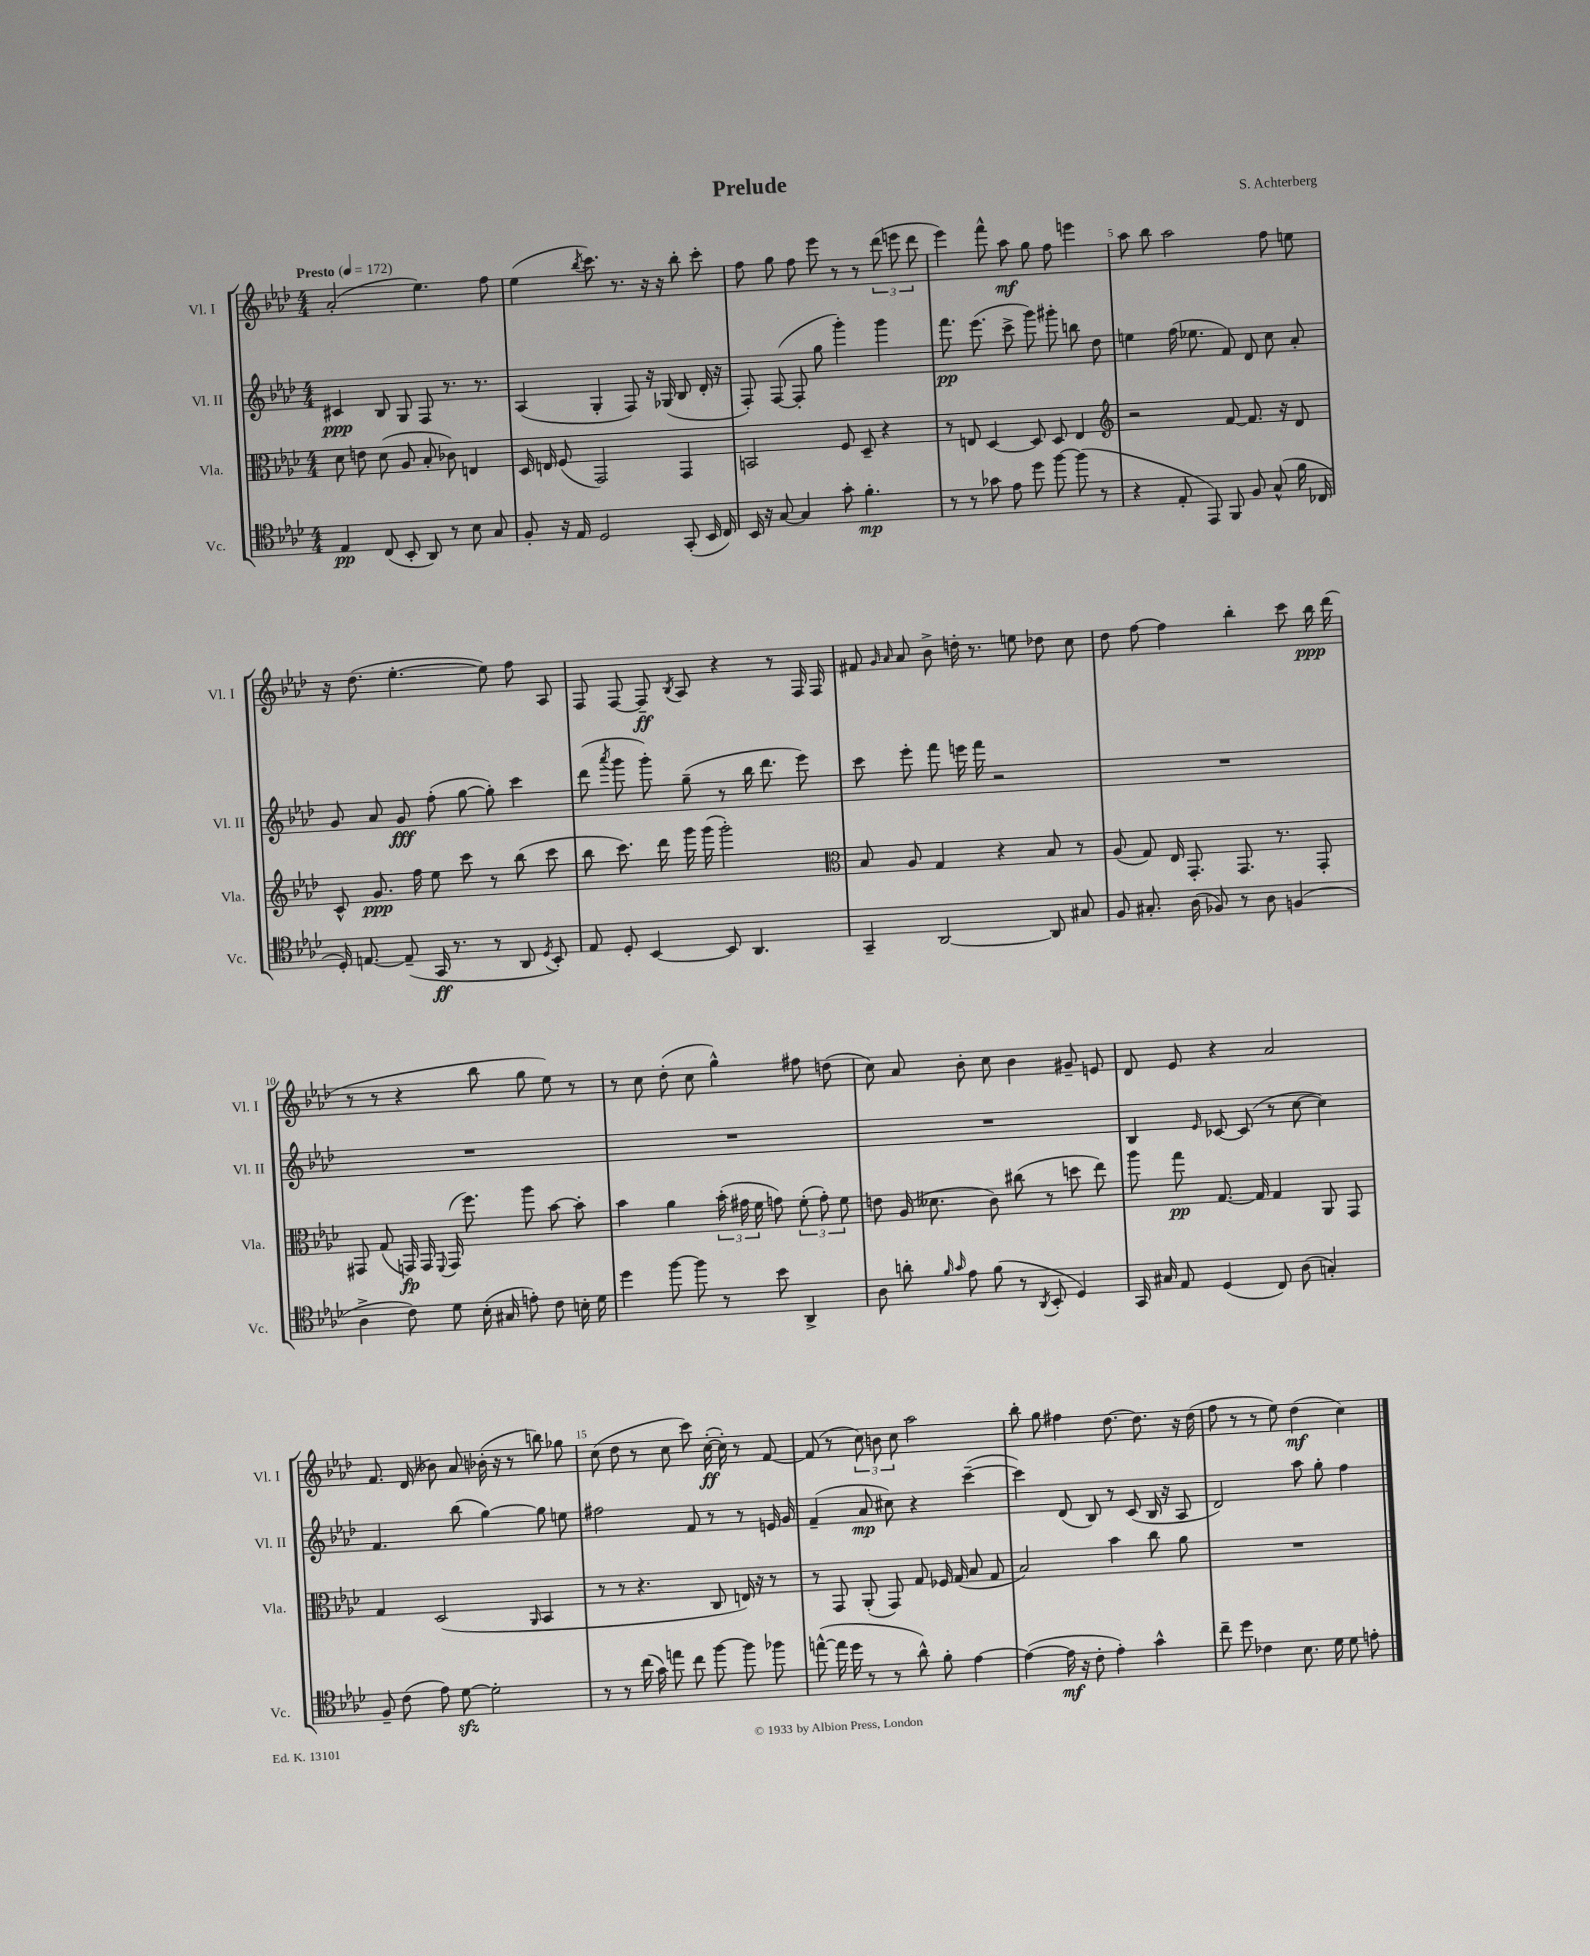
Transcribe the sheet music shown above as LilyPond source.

\header { title = "Prelude" composer = "S. Achterberg" }
<<
\new StaffGroup <<
\new Staff = "s0" \with { instrumentName = "Vl. I" shortInstrumentName = "Vl. I" } {
    \clef treble \key aes \major \numericTimeSignature \time 4/4 \tempo "Presto" 4 = 172
    \autoBeamOff aes'2-.( ees''4.) f''8 |
    ees''4( \acciaccatura { bes''8 } c'''8.) r8. r16 r16 bes''8-. c'''8-. |
    f''8 g''8 f''8 ees'''8 r8 r8 \tuplet 3/2 { des'''8( e'''8 des'''8 } |
    ees'''4) f'''8-^ aes''8\mf g''8 f''8 e'''4 |
    aes''8 bes''8 aes''2 f''8 e''8 |
    r16 des''8.( ees''4.~-. ees''8) f''8 aes8 |
    f8 f8~ f8--\ff \acciaccatura { bes8 } aes8 r4 r8 f16 f16 |
    fis'8 \grace { g'16 aes'16 } aes'8 bes'8-> d''16-. r8. e''8 des''8 c''8 |
    des''8 f''8~ f''4 bes''4-. c'''8 bes''16\ppp des'''16( |
    r8 r8 r4 bes''8 g''8 ees''8) r8 |
    r8 c''8 des''8-.( c''8 g''4-^) fis''8 d''8( |
    c''8) aes'8 bes'8-. c''8 bes'4 gis'8-- e'8 |
    des'8 ees'8 r4 aes'2 |
    f'8. des'16( beses'8) aes'8 bes'16-.( r16 r8 b''8) ges''8 |
    c''8( des''8 r8 c''8 c'''8) c''16~-.\ff( c''16-.) r8 f'8~ |
    f'8( r8 \tuplet 3/2 { c''8) b'8 c''8 } aes''2 |
    bes''8-. g''8 fis''4 des''8.~ des''8. r16 des''16( |
    f''8 r8 r8 ees''8) des''4\mf( c''4) \bar "|." |
}
\new Staff = "s1" \with { instrumentName = "Vl. II" shortInstrumentName = "Vl. II" } {
    \clef treble \key aes \major \numericTimeSignature \time 4/4
    \autoBeamOff cis'4\ppp bes8 g8 f8 r8. r8. |
    aes4( g4-. f8) r16 ges16( bes8 des'16-. r16 |
    f8-.) f8~( f8-. g''8 g'''4-.) g'''4 |
    f'''8.\pp ees'''8.( c'''8-> g'''8) gis'''8-. b''8 des''8 |
    e''4 f''16( ees''8. f'8) des'8 c''8 aes'8-. |
    g'8 aes'8 g'8\fff f''8-.( g''8~ g''8-.) c'''4 |
    des'''8( \acciaccatura { aes'''8 } g'''8 g'''8-.) g''8--( r8 bes''16 des'''8. ees'''8) |
    c'''8 ees'''8-. f'''8 e'''16 f'''16 r2 |
    R1 |
    R1 |
    R1 |
    R1 |
    bes4 \grace { ees'16 } ces'8~ ces'8( r8 c''8~ c''4) |
    f'4. bes''8( g''4~) g''8 e''8 |
    fis''2 f'8 r8 r8 e'16 g'16 |
    f'4--( aes'8\mp cis''8) r4 c'''4~--( |
    c'''4) des'8( bes8) r8 c'8( bes16 r16 aes8 |
    des'2) aes''8 g''8-. f''4 \bar "|." |
}
\new Staff = "s2" \with { instrumentName = "Vla." shortInstrumentName = "Vla." } {
    \clef alto \key aes \major \numericTimeSignature \time 4/4
    \autoBeamOff des'8 e'8 des'8( aes8 bes8-. ces'8) e4 |
    des16 e16 f8( g,2) g,4 |
    b,2 f8 des8-- r4 |
    r8 e8 des4~ des8 des8 e4 |
    \clef treble r2 f'8~ f'8. r16 des'8 |
    c'8-^ g'8.\ppp f''16 ees''8 c'''8 r8 bes''8( c'''8 |
    bes''8 c'''8.) des'''16 g'''16 g'''16( g'''2-.) |
    \clef alto bes8 aes8 g4 r4 bes8 r8 |
    aes8( g8) ees16 g,8.-. g,8. r8. g,8-. |
    gis,8 g8( g,16\fp) g,16 \appoggiatura { f,8 } g,16( f''8.) aes''8 bes'8~ bes'8-. |
    bes'4 aes'4 \tuplet 3/2 { bes'16-.( gis'16 f'16 } g'8) \tuplet 3/2 { f'8-.( g'8-.) f'8 } |
    e'8 aes16( deses'8. c'8) cis''8( r8 d''8 ees''8) |
    aes''8 g''8\pp g8.~ g16 g4 aes,8 g,8 |
    g4 des2( \grace { aes,16 } bes,4 |
    r8 r8 r4. c8 e16) r16 r8 |
    r8 g,8 aes,8-.( g,8) g8 fes16 g16( bes8 g8 |
    bes2) bes'4 c''8 aes'8 |
    R1 \bar "|." |
}
\new Staff = "s3" \with { instrumentName = "Vc." shortInstrumentName = "Vc." } {
    \clef tenor \key aes \major \numericTimeSignature \time 4/4
    \autoBeamOff ees4\pp c8( bes,8-. aes,8) r8 bes8 g8 |
    f8-. r16 ees16 des2 g,8-.( bes,16 c16) |
    bes,16 r16 g8~ g4 g'8-. f'4.-.\mp |
    r8 r8 ges'8 ees'8 des''8 f''8~ f''8( r8 |
    r4 ees8-. ees,8) f,8 f8 g8-^( f'16 ces16 |
    des16-.) e8.~ e8--( g,16\ff r8. r8 aes,8 \acciaccatura { des8 } bes,8-.) |
    ees8 des8-. bes,4~ bes,8 aes,4. |
    g,4-- aes,2~ aes,8 gis8 |
    f8 gis8.-. aes16( fes8) r8 aes8 f4( |
    aes4-> c'8) des'8 bes16-.( gis16 e'8-.) c'8 b16-. des'16 |
    des''4 f''8~ f''8 r8 bes'8 aes,4-> |
    aes8 a'8-. \grace { f'16 g'16 } ees'8 f'8( r8 \acciaccatura { aes,8 } bes,8-. des4) |
    g,16 gis16 ees8 des4( c8) aes8( g4-.) |
    f8-- c'8( ees'8) des'8~\sfz des'2-. |
    r8 r8 c''16( g'16) e''8 c''8 f''8~ f''8 fes''8 |
    e''8~-^( e''16 des''16 r8 r8 aes'8-^) f'8-. ees'4~ |
    ees'4~( ees'16\mf r16 c'8-. ees'4-.) g'4-^ |
    c''8-- des''8 ces'4 bes8. des'16 des'8 e'8-. \bar "|." |
}
>>
>>
\layout { \context { \Score \override BarNumber.break-visibility = ##(#f #t #t) barNumberVisibility = #(every-nth-bar-number-visible 5) } }
